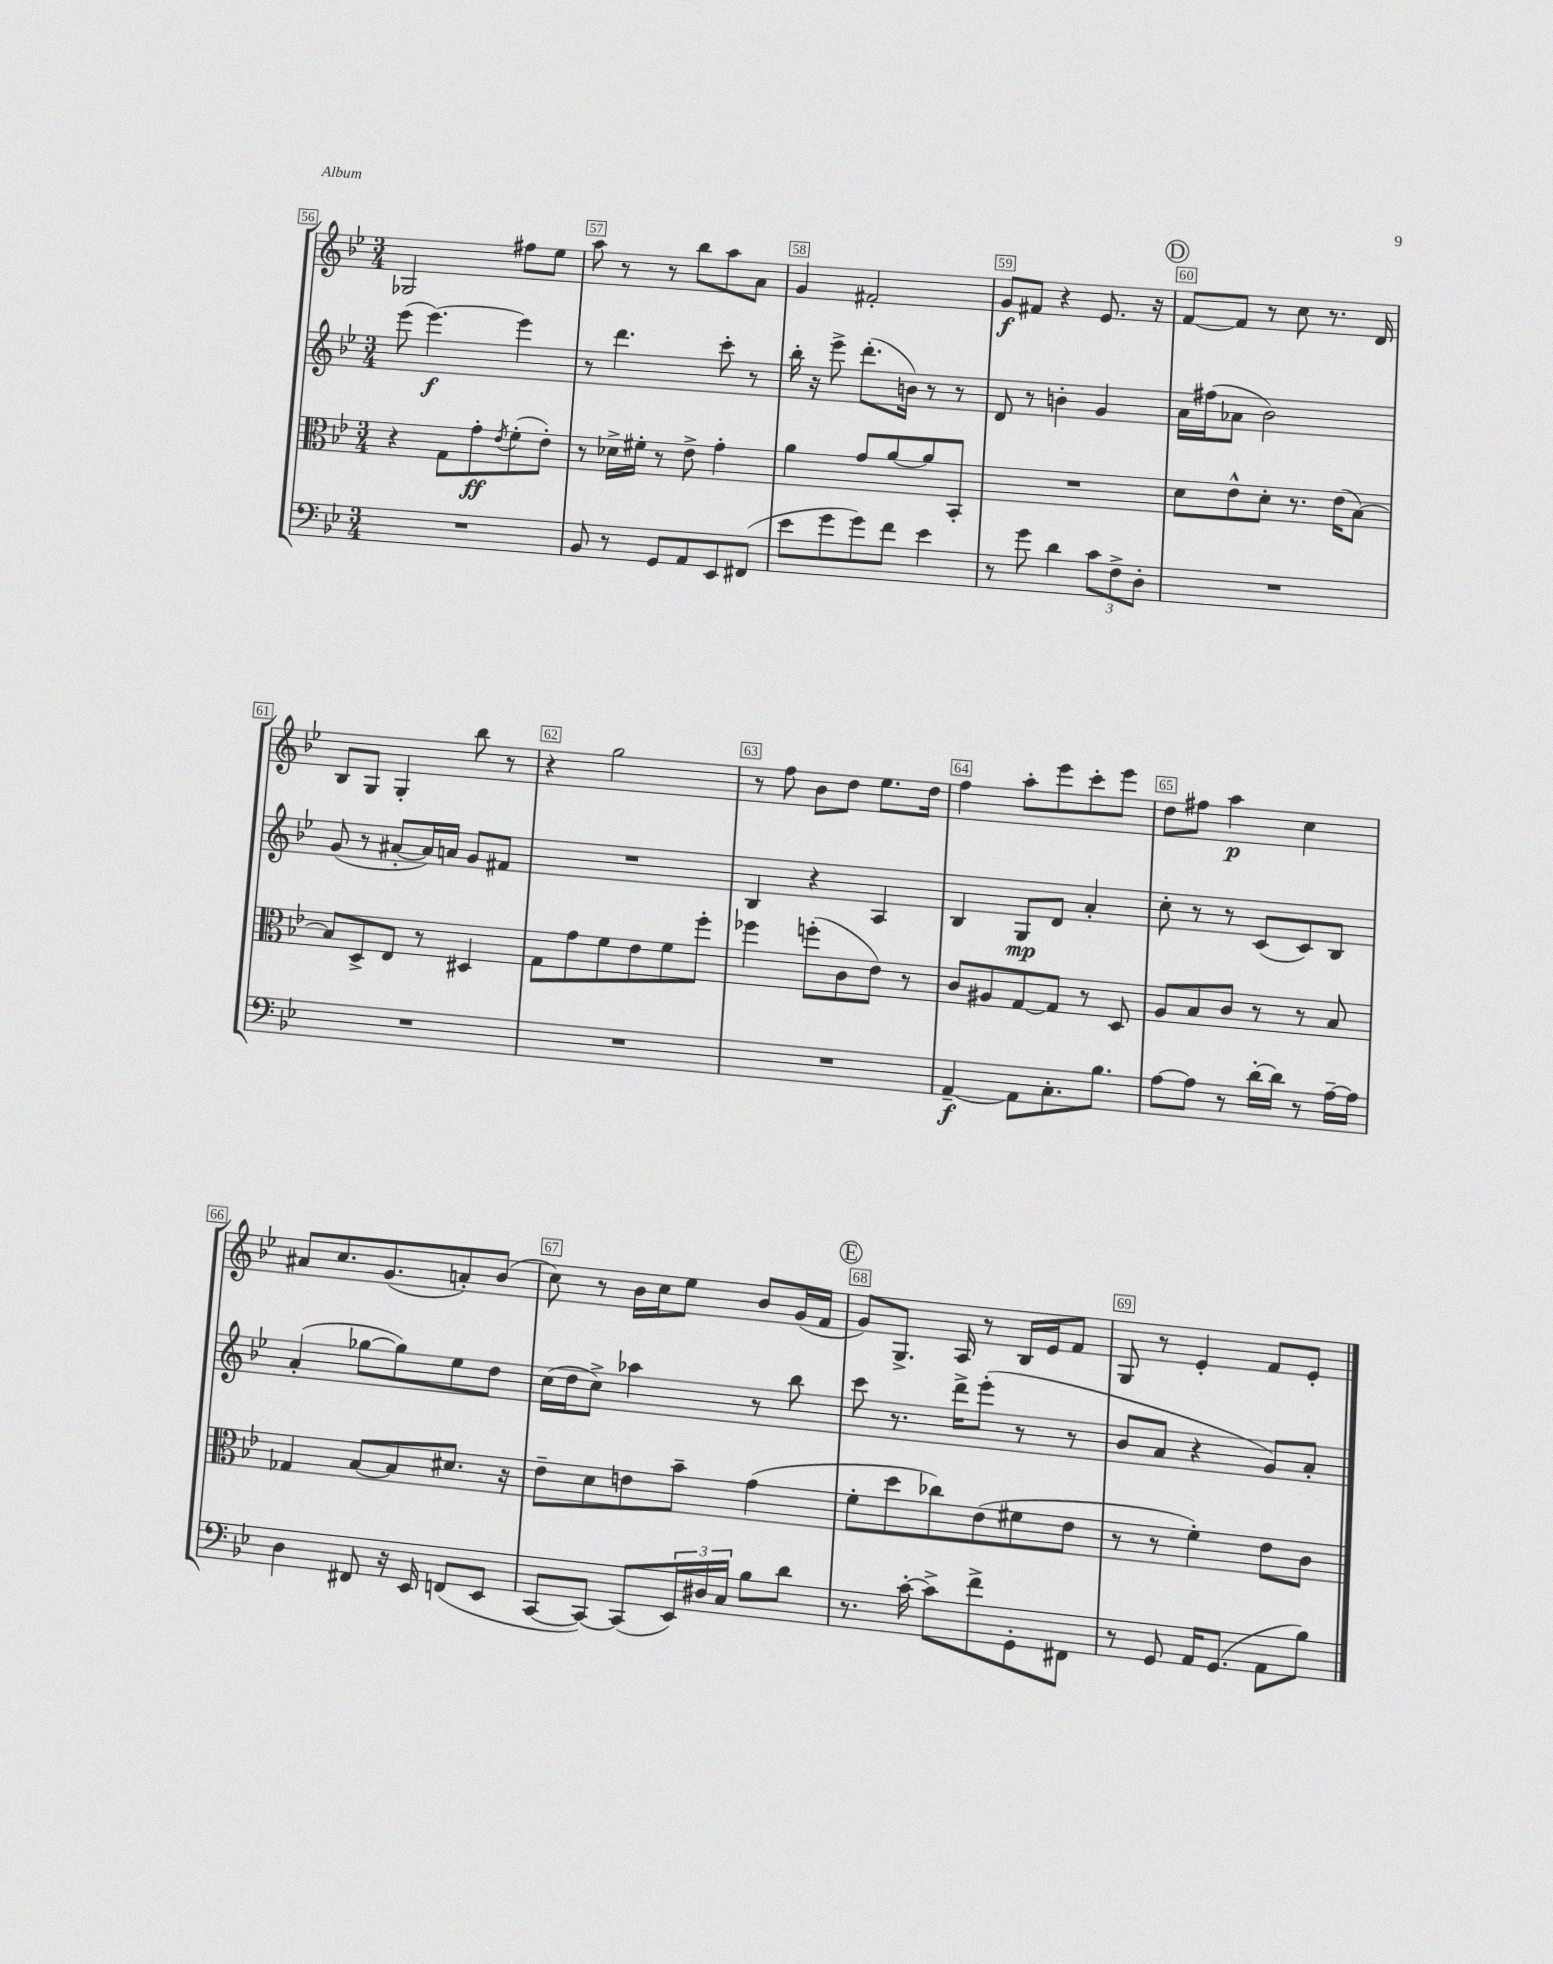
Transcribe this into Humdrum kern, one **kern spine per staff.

**kern	**kern	**kern	**kern
*staff4	*staff3	*staff2	*staff1
*clefF4	*clefC3	*clefG2	*clefG2
*k[b-e-]	*k[b-e-]	*k[b-e-]	*k[b-e-]
*M3/4	*M3/4	*M3/4	*M3/4
2.r	4r	(8eee-	2G-
.	.	[4.eee-)	.
.	8G	.	.
.	8g'	.	.
.	8qe-	.	.
.	(8f'	4eee-]	8ff#
.	8e-')	.	8ee-
=	=	=	=
8BB-	8r	8r	8aa
8r	16d-^	4.ddd	8r
.	16f#'	.	.
8GG	8r	.	8r
8AA	8e-^	.	8bb-
8EE-	4g'	8ccc'	8aa
(8FF#	.	8r	8a
=	=	=	=
8e-	4a	16bb-'	4g
.	.	16r	.
8g	.	8eee-^	.
8g)	8g	(8.ddd'	2f#'
8f	[8a	.	.
.	.	16b)	.
4e-	8a]	8r	.
.	8BB-'	8r	.
=	=	=	=
8r	2.r	8d	8g
8g	.	8r	8f#
4d	.	4b'	4r
12c	.	4g	8.e-
12F^	.	.	.
12D'	.	.	.
.	.	.	16r
=	=	=	=
2.r	8d	16a	[8f
.	.	(16ff#	.
.	8e-^^	8a-	8f]
.	8d'	2b-)	8r
.	8.r	.	8cc
.	.	.	8.r
.	(16e-	.	.
.	[8B-)	.	.
.	.	.	16d
=	=	=	=
2.r	8B-]	(8g	8B-
.	8D^	8r	8G
.	8E-	[8a#'	4G'
.	8r	16a#])	.
.	.	16a	.
.	4D#	8g	8bb-
.	.	8f#	8r
=	=	=	=
2.r	8G	2.r	4r
.	8g	.	.
.	8f	.	2gg
.	8e-	.	.
.	8f	.	.
.	8ff'	.	.
=	=	=	=
2.r	4ff-	4B-	8r
.	.	.	8ff
.	(8ff'	4r	8b-
.	8c	.	8dd
.	8e-)	4A	8.ee-
.	8r	.	.
.	.	.	16dd
=	=	=	=
[4AA~	8c	4B-	4ff
.	8A#	.	.
8AA]	[8G	8G	8aa'
8.C'	8G]	8d	8eee-
.	8r	4a'	8ccc'
8.B-	.	.	.
.	8D	.	8eee-
=	=	=	=
[8A	8A	8cc'	8dd
8A]	8B-	8r	8ff#
8r	8c	8r	4aa
[16d'	8r	(8c	.
16d]	.	.	.
8r	8r	8c)	4cc
[16A~	8B-	8B-	.
16A]	.	.	.
=	=	=	=
4D	4G-	(4a'	8a#
.	.	.	8.cc
8FF#	[8B-	[8gg-	.
.	.	.	(8.g
16r	8B-]	8gg-])	.
16EE-	.	.	.
(8FF	8.d#	8ee-	8a')
8EE-	.	8dd	(8b-
.	16r	.	.
=	=	=	=
[8CC	8e-~	(16cc	8cc)
.	.	16dd	.
8CC_)	8d	8cc^)	8r
(8CC]	8e	4aa-	16b-
.	.	.	16cc
24EE-)	8b-~	.	8ee-
24D#	.	.	.
24C	.	.	.
8B-	(4g	8r	8b-
8d	.	8bb-	(16g
.	.	.	16f
=	=	=	=
8.r	8f'	8ccc	8g)
.	8dd	8.r	8.G^
[16c'	.	.	.
8c^]	8cc-)	.	.
.	.	16ddd^	16A
8f^	(8e-	(8eee-'	8r
8GG'	8f#	8r	16B-
.	.	.	16e-
8FF#	8e-	8r	8f
=	=	=	=
8r	8r	8b-	8G
8GG	8r	8a	8r
16AA	4f')	4r	4e-'
(8.GG	.	.	.
8AA	8e-	8g)	8f
8B-)	8c	8a'	8e-'
==	==	==	==
*-	*-	*-	*-
